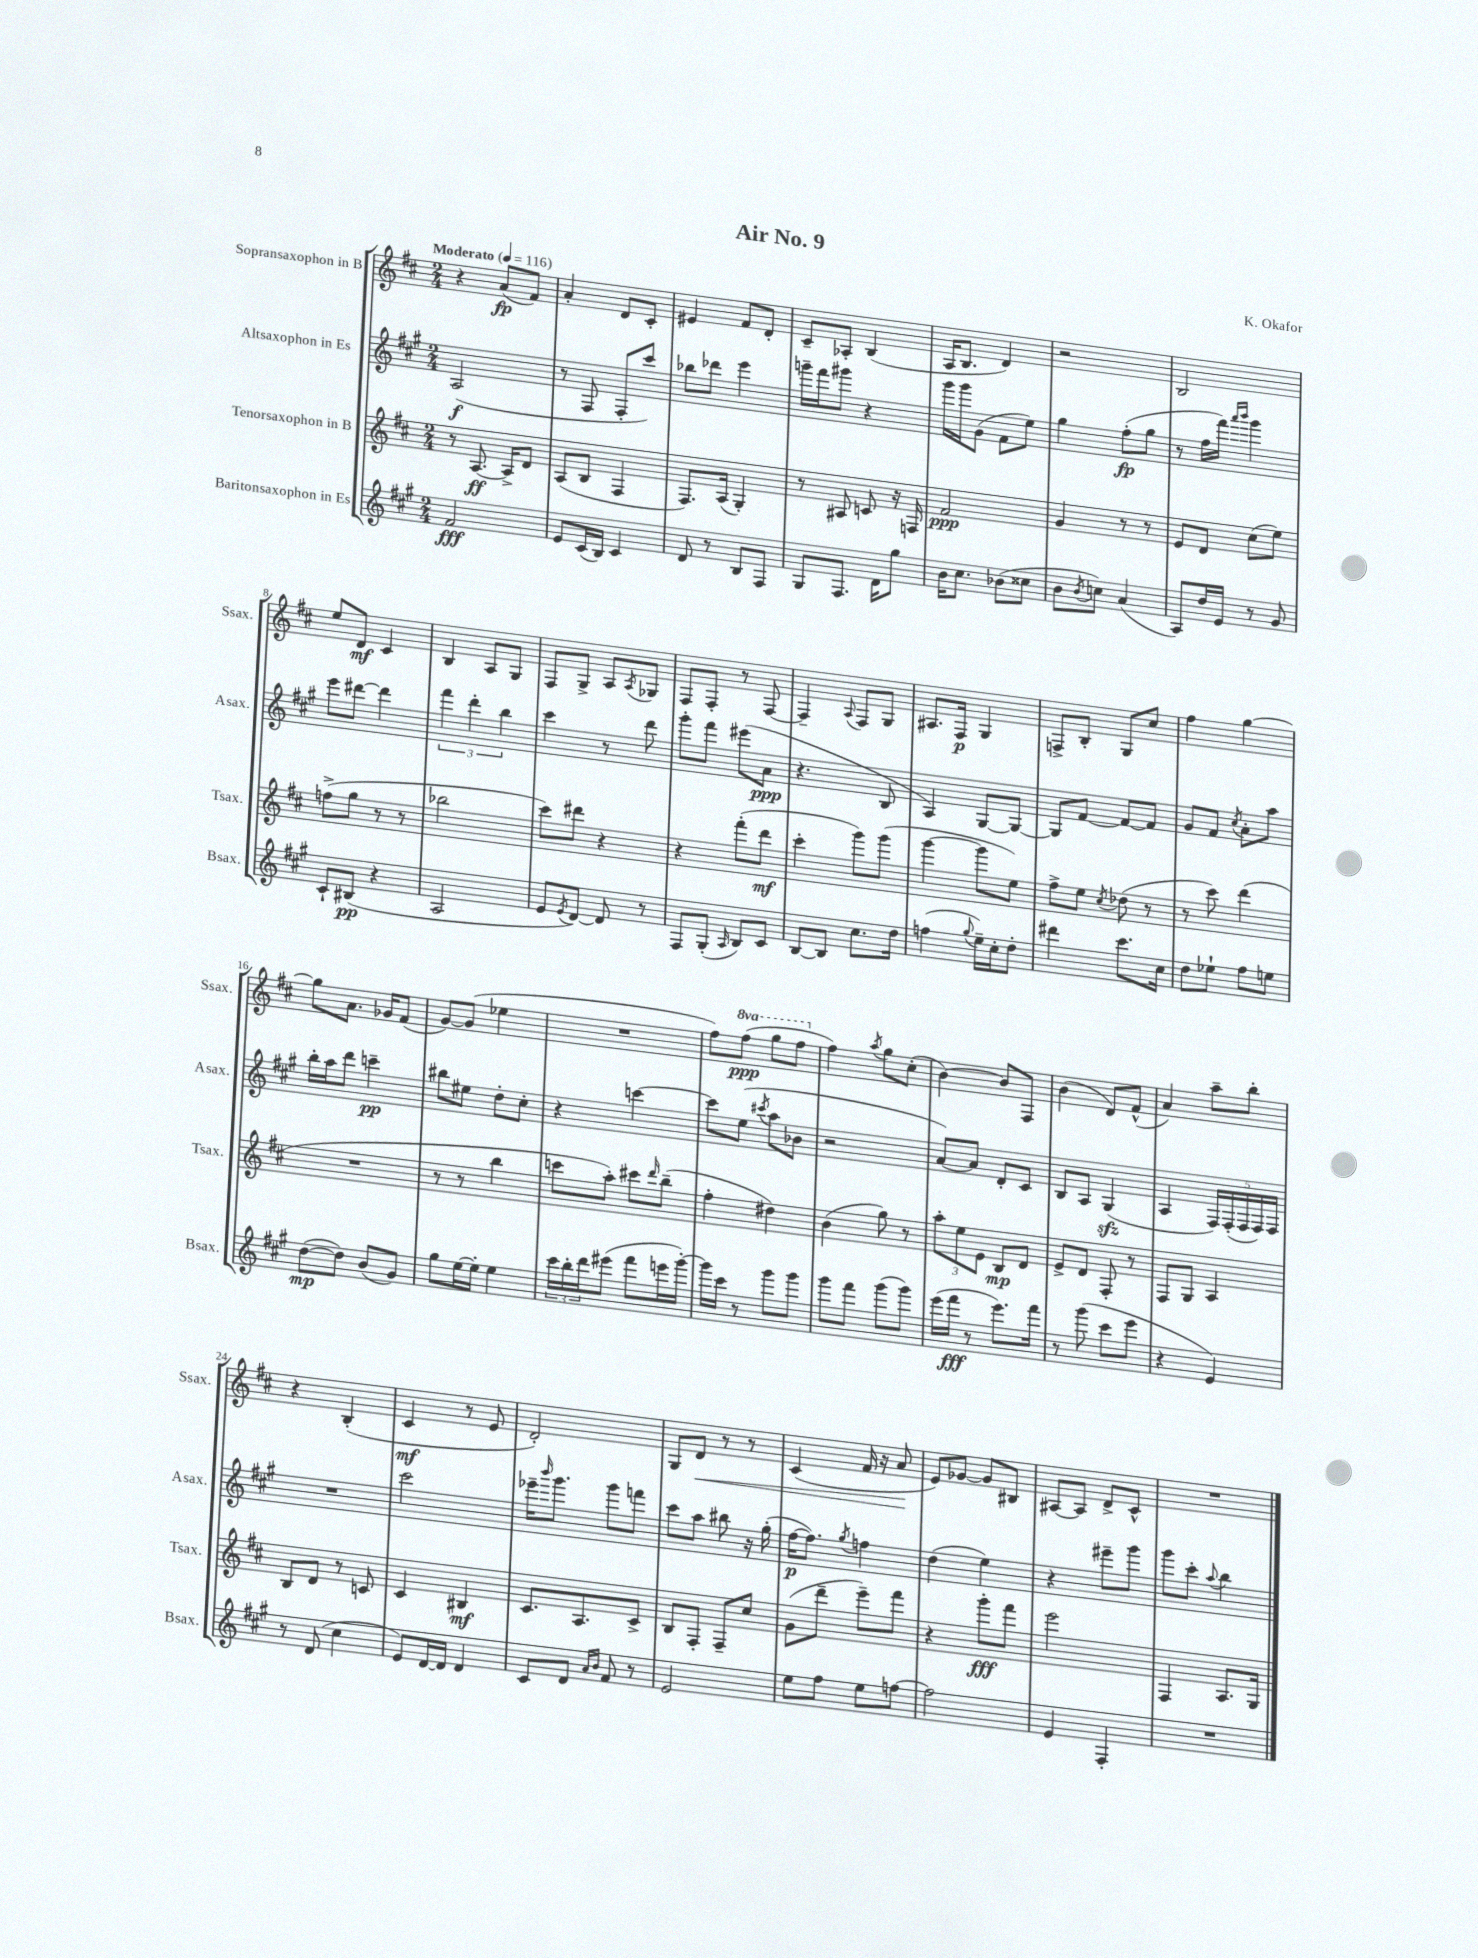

**kern	**kern	**kern	**kern
*staff4	*staff3	*staff2	*staff1
*clefG2	*clefG2	*clefG2	*clefG2
*k[f#c#g#]	*k[f#c#]	*k[f#c#g#]	*k[f#c#]
*M2/4	*M2/4	*M2/4	*M2/4
*MM116	*MM116	*MM116	*MM116
2f#/	8r	(2A/	4r
.	[8.A/	.	.
.	.	.	(8a/L
.	16A^/]LK	.	.
.	8d/J	.	8f#/J)
=	=	=	=
8e/L	(8A/L	8r	4a'/
(16c#/L	8B/J	8F#/	.
16B/JJ)	.	.	.
4c#/	4F#/	8F#'/L	8d/L
.	.	8ccc#/J)	8c#'/J
=	=	=	=
8d/	8.F#/L)	8bb-\L	4e#/
8r	.	8ddd-\J	.
.	(16A/Jk	.	.
8B/L	4G'/)	4eee\	8f#/L
8F#/J	.	.	8d'/J
=	=	=	=
8G#/L	8r	16ggg~\LL	8c#~/L
.	.	16fff#\J	.
8.F#/J	8A#/	8ggg#\J	8A-'/J
.	8c/	4r	(4B/
16d\LK	.	.	.
8gg#\J	16r	.	.
.	16F/	.	.
=	=	=	=
16b\LK	2f#/	16ggg#\LL	16A/LK
8.cc#\J	.	16ggg#\J	8.B/J
.	.	(8g#\J	.
(8b-\L	.	8f#\L	4d/)
8cc##\J	.	8ee\J)	.
=	=	=	=
8b\L	4g/	4gg#\	2r
8qb/	.	.	.
8cc\J)	.	.	.
(4a/	8r	(8ff#'\L	.
.	8r	8gg#\J	.
=	=	=	=
8A/L)	8e/L	8r	2B/
16dd/L	8d/J	16ff#\LL	.
16e/JJ	.	16fff#\JJ)	.
.	.	16qqaaa/LL	.
.	.	16qqbbb/JJ	.
8r	(8cc#\L	4ggg#\	.
8g#/	8ee\J)	.	.
=	=	=	=
8c#`/L	(8ff^\L	8eee\L	8ee/L
(8B#/J	8gg\J	[8ddd#\J	8d/J
4r	8r	4ddd#\]	4c#/
.	8r	.	.
=	=	=	=
2A/	2bb-\	6fff#\	4B/
.	.	6ddd'\	.
.	.	.	8A/L
.	.	6bb\	.
.	.	.	8G/J
=	=	=	=
8e/L	8ccc#\L)	4ccc#\	8F#/L
8qe/	.	.	.
[8d/J)	8ddd#\J	.	8G^/J
8d/]	4r	8r	8A/L
.	.	.	8qA/
8r	.	8ddd\	8G-/J
=	=	=	=
8F#/L	4r	8ggg#'\L	8F#/L
(8G#'/J	.	8fff#\J	8F#'/J
16qqA/	.	.	.
8B/L)	(8fff#'\L	(8eee#\L	8r
8c#/J	8ddd\J	8a\J	[8F#/
=	=	=	=
[8B/L	4ccc#'\	4.r	4F#~/]
8B/]J	.	.	.
.	.	.	8qqA/
8.cc#\L	8ggg\L)	.	8F#/L
.	(8ggg\J	8B/	8G/J
16dd\Jk	.	.	.
=	=	=	=
(4ff\	[4ggg\	4A/)	8.A#/L
.	.	.	16F#/Jk
8qqgg#/	.	.	.
16ee~\LL)	8ggg\]L	[8G#/L	4G/
16cc#'\J	.	.	.
8dd'\J	8ee\J)	8G#/_J	.
=	=	=	=
4ddd#\	8ff#^\L	8G#/]L	8F^/L
.	8ee\J	[8f#/J	8B'/J
.	8qcc#/	.	.
8.ccc#\L	(8dd-\	8f#/_L	8G/L
.	8r	8f#/]J	8cc#/J
16cc#\Jk	.	.	.
=	=	=	=
8dd\L	8r	8g#/L	4ff#\
8ee-`\J	8ccc#\)	8f#/J	.
.	.	8qcc#/	.
8ff#\L	(4ddd\	8a'\L	[4gg\
8ee\J	.	8aa\J	.
=	=	=	=
([8dd\L	2r	16bb'\LL	8gg\]L
.	.	16aa\J	.
8dd\]J)	.	8ddd\J	8.a\J
(8b/L	.	4ccc~\	.
.	.	.	16g-/LK
8g#/J)	.	.	(8f#/J
=	=	=	=
8gg#\L	8r	8bb#\L	[8g/L)
[16ee\L	8r	8ee#\J	(8g/]J
16ee'\]JJ	.	.	.
4ee\	4bb\	8dd'\L	4ee-\
.	.	8cc#'\J	.
=	=	=	=
24ccc#\LL	8ccc\L	4r	2r
24bb'\	.	.	.
24ddd\J	.	.	.
(8eee#\J	8aa'\J)	.	.
8fff#\L	8ccc#\L	[4ccc\	.
.	16qqddd/	.	.
16eee\L	(8bb~\J	.	.
[16ggg#'\JJ)	.	.	.
=	=	=	=
16ggg#\]LL	4ff#'\	8ccc\]L	8ff#\L)
16ccc#\JJ	.	.	.
8r	.	(8ee\J	(8fff#\J
.	.	8qccc#/	.
8ggg#\L	4dd#\)	8aa\L	8ggg\L
8ggg#\J	.	8b-\J	8fff#\J
=	=	=	=
8ggg#\L	(4b\	2r	4ff#\)
8fff#\J	.	.	.
.	.	.	8qaa/
(8ggg#\L	8gg\)	.	8gg\L
8ggg#\J)	8r	.	(8cc#'\J
=	=	=	=
(16eee\LL	12aa'\L	[8a/L)	[4b\)
16fff#\JJ	.	.	.
.	12ee\	.	.
8r	.	8a/]J	.
.	12e\J	.	.
8.eee\L)	8B/L	8d'/L	8b/]L
.	8d/J	8c#/J	8F#/J
16fff#\Jk	.	.	.
=	=	=	=
8r	8e^/L	8B/L	(4b\
(8ggg#\	8d/J	8A/J	.
8ccc#\L	8F#'/	(4G#/	8d/L)
8eee\J	8r	.	(8f#^^/J
=	=	=	=
4r	8F#/L	4A/	4a/)
.	8G/J	.	.
4e/)	4A/	20F#/LL)	8aa~\L
.	.	(20F#'/	.
.	.	20F#/	.
.	.	.	8bb'\J
.	.	20F#/)	.
.	.	20F#/JJ	.
=	=	=	=
8r	8B/L	2r	4r
(8d/	8d/J	.	.
4cc#\	8r	.	(4B'/
.	8c/	.	.
=	=	=	=
8e/L)	4c#/	2ccc#\	4c#/
[16d/L	.	.	.
16d/]JJ	.	.	.
4d/	4B#/	.	8r
.	.	.	8e/
=	=	=	=
8c#/L	8.c#/L	16eee-~\LK	2d'/)
.	.	16qqbbb/	.
.	.	8.ggg#\J	.
8d/J	.	.	.
.	8.A/	.	.
16qqa/LL	.	.	.
16qqb/JJ	.	.	.
8f#/	.	8ggg#\L	.
8r	8c#^/J	8fff\J	.
=	=	=	=
2e/	8B/L	8ccc#\L	8G/L
.	8F#'/J	8aa\J	8d/J
.	8F#~/L	8bb#\	8r
.	8cc#/J	16r	8r
.	.	(16gg#'\	.
=	=	=	=
8ee\L	(8g\L	[16ff#\LK	(4c#/
.	.	8.ff#\]J)	.
8ff#\J	8ddd~\J	.	.
.	.	8qgg#/	.
8ee\L	8eee~\L)	4ff\	16f#/
.	.	.	16r
[8ff\J	8fff#\J	.	8a/
=	=	=	=
2ff\]	4r	(4dd\	8e/L)
.	.	.	[8g-/J
.	8ggg'\L	4ee\)	8g-/]L
.	8fff#\J	.	8B#/J
=	=	=	=
4e/	2eee\	4r	[8A#/L
.	.	.	8A#/]J
4F#'/	.	8eee#~\L	8d^/L
.	.	8ggg#\J	8c#^^/J
=	=	=	=
2r	4F#/	8ggg#\L	2r
.	.	8ccc#'\J	.
.	.	8qqaa/	.
.	8.A/L	4bb\	.
.	16G/Jk	.	.
==	==	==	==
*-	*-	*-	*-
